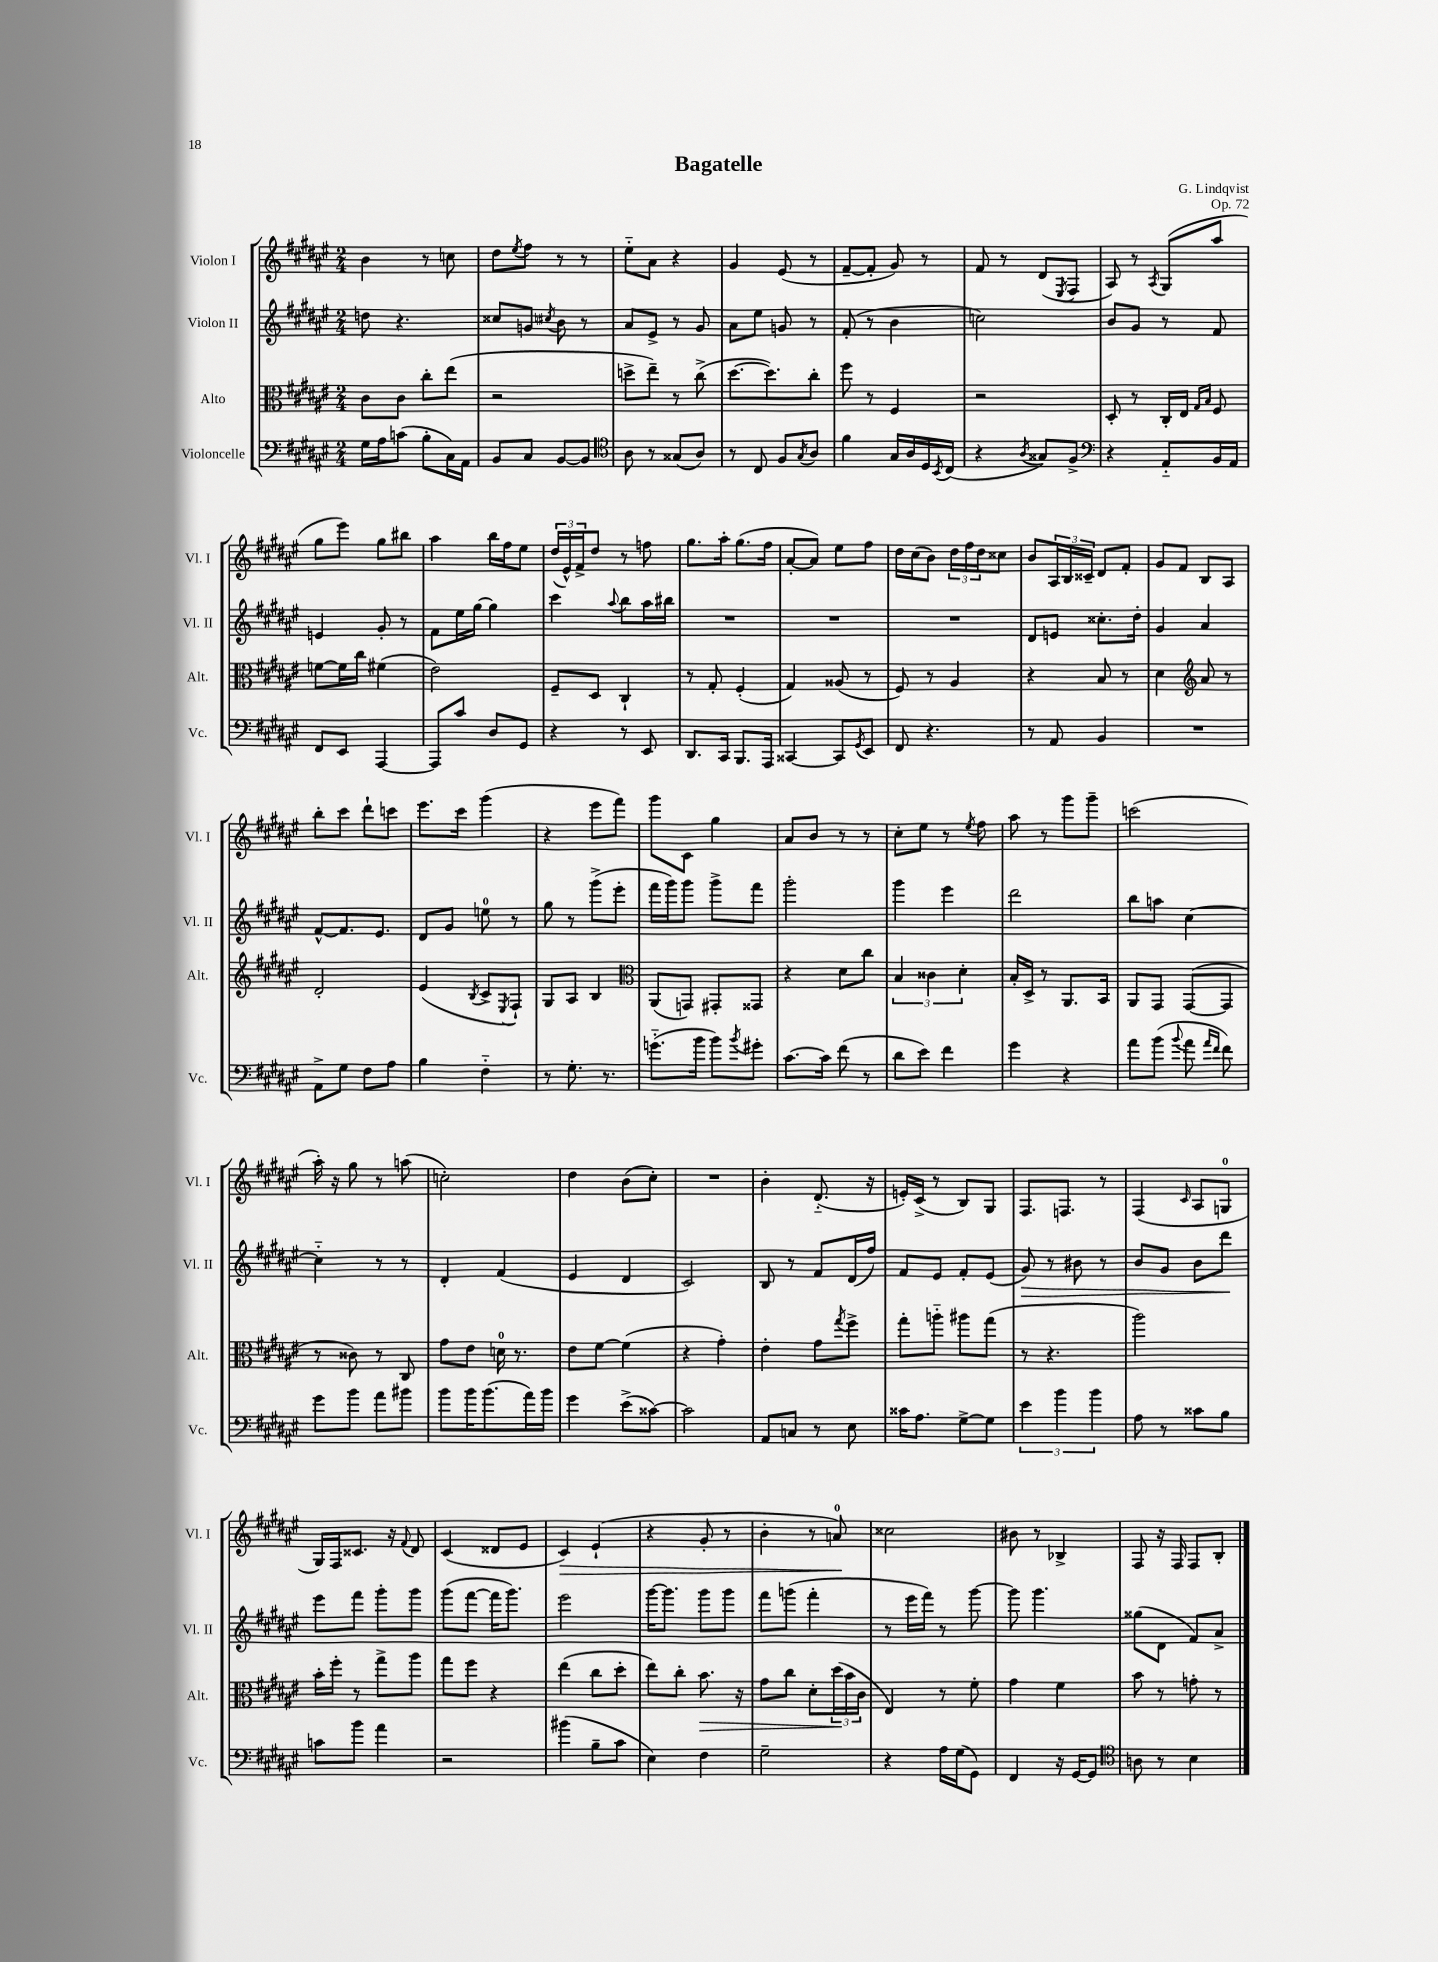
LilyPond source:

\header { title = "Bagatelle" composer = "G. Lindqvist" opus = "Op. 72" }
<<
\new StaffGroup <<
\new Staff = "s0" \with { instrumentName = "Violon I" shortInstrumentName = "Vl. I" } {
    \clef treble \key fis \major \numericTimeSignature \time 2/4
    b'4 r8 c''8 |
    dis''8 \acciaccatura { eis''8 } fis''8 r8 r8 |
    eis''8-_ ais'8 r4 |
    gis'4 eis'8( r8 |
    fis'8~-- fis'8-. gis'8) r8 |
    fis'8 r8 dis'8( \acciaccatura { eis8 } fis8 |
    ais8) r8 \acciaccatura { ais8 } gis8( ais''8 |
    gis''8 eis'''8) gis''8 bis''8 |
    ais''4 b''16 fis''16 eis''8 |
    \tuplet 3/2 { dis''16( eis'16-^) fis'16-> } dis''8 r8 f''8 |
    gis''8. ais''16-. gis''8.( fis''16 |
    ais'8~-. ais'8) eis''8 fis''8 |
    dis''16 cis''16( b'8) \tuplet 3/2 { dis''16 fis''16 dis''16 } cisis''8 |
    b'8 \tuplet 3/2 { ais16 b16 cisis'16-- } dis'8 fis'8-. |
    gis'8 fis'8 b8 ais8 |
    b''8-. cis'''8 dis'''8-! c'''8 |
    eis'''8. cis'''16 gis'''4( |
    r4 eis'''8 fis'''8) |
    gis'''8 cis'8 gis''4 |
    ais'8 b'8 r8 r8 |
    cis''8-. eis''8 r8 \acciaccatura { eis''8 } fis''8 |
    ais''8 r8 gis'''8 gis'''8-- |
    c'''2( |
    ais''16-.) r16 gis''8 r8 a''8( |
    c''2-.) |
    dis''4 b'8( cis''8-.) |
    R2 |
    b'4-. dis'8.-_( r16 |
    e'16-.) cis'16->( r8 b8) gis8 |
    fis8. f8. r8 |
    fis4( \grace { cis'16 } ais8 g8-0 |
    gis16) fis16 cisis'8. r16 \appoggiatura { fis'8 } dis'8 |
    cis'4( disis'8 eis'8 |
    cis'4\>) eis'4-!( |
    r4 gis'8-. r8 |
    b'4-. r8 a'8-0\!) |
    cisis''2 |
    bis'8 r8 bes4-> |
    fis8 r16 fis16 fis8 b8-. \bar "|." |
}
\new Staff = "s1" \with { instrumentName = "Violon II" shortInstrumentName = "Vl. II" } {
    \clef treble \key fis \major \numericTimeSignature \time 2/4
    d''8 r4. |
    cisis''8 g'8 \acciaccatura { cis''8 } b'8 r8 |
    ais'8 eis'8-> r8 gis'8 |
    ais'8 eis''8 g'8 r8 |
    fis'8-.( r8 b'4 |
    c''2) |
    b'8 gis'8 r8 fis'8 |
    e'4 gis'8-. r8 |
    fis'8 eis''16 gis''16~ gis''4 |
    cis'''4 \appoggiatura { ais''8 } b''8 ais''16 bis''16 |
    R2 |
    R2 |
    R2 |
    dis'8 e'8 cisis''8.-. dis''16-. |
    gis'4 ais'4 |
    fis'8~-^ fis'8. eis'8. |
    dis'8 gis'8 e''8-0 r8 |
    gis''8 r8 gis'''8->( eis'''8-. |
    fis'''16 gis'''16) gis'''8 gis'''8-> fis'''8 |
    gis'''2-. |
    gis'''4 eis'''4 |
    dis'''2 |
    b''8 a''8 cis''4~ |
    cis''4-_ r8 r8 |
    dis'4-. fis'4( |
    eis'4 dis'4 |
    cis'2) |
    b8 r8 fis'8 dis'16( fis''16) |
    fis'8 eis'8 fis'8-. eis'8( |
    gis'8\>) r8 bis'8 r8 |
    b'8 gis'8 b'8 dis'''8\! |
    eis'''8 fis'''8 gis'''8-. gis'''8 |
    gis'''8( fis'''8~ fis'''16 gis'''8.) |
    eis'''2 |
    gis'''16~ gis'''8. gis'''8 gis'''8 |
    fis'''8 g'''8( fis'''4-. |
    r8 eis'''16 fis'''16) r8 gis'''8~ |
    gis'''8 gis'''4. |
    gisis''8( dis'8 fis'8) ais'8-> \bar "|." |
}
\new Staff = "s2" \with { instrumentName = "Alto" shortInstrumentName = "Alt." } {
    \clef alto \key fis \major \numericTimeSignature \time 2/4
    cis'8 cis'8 cis''8-. eis''8( |
    r2 |
    d''8-> eis''8--) r8 cis''8->( |
    dis''8.~ dis''8.) cis''8-. |
    fis''8 r8 fis4 |
    r2 |
    dis8-. r8 cis16-. eis16 \grace { gis16 b16 } fis8 |
    f'8~ f'16 cis''16 fis'4( |
    eis'2) |
    fis8-- dis8 cis4-! |
    r8 gis8-. fis4-.( |
    gis4) aisis8( r8 |
    fis8) r8 ais4 |
    r4 b8 r8 |
    dis'4 \clef treble ais'8 r8 |
    dis'2-. |
    eis'4( \acciaccatura { b8 } cis'8-> \acciaccatura { eis8 } fis8-!) |
    gis8 ais8 b4 |
    \clef alto ais,8( g,8) gis,8-. gisis,8 |
    r4 dis'8 cis''8 |
    \tuplet 3/2 { b4 cisis'4 dis'4-. } |
    b16-. dis16-> r8 ais,8. b,16 |
    ais,8 gis,8 gis,8~( gis,8 |
    r8 cisis'8) r8 cis8 |
    gis'8 eis'8 d'16-0 r8. |
    eis'8 fis'8~ fis'4( |
    r4 gis'4-.) |
    eis'4-. gis'8 \acciaccatura { gis''8 } fis''8-> |
    gis''8-. a''8-_ ais''8 gis''8( |
    r8 r4. |
    ais''2) |
    b'16-. fis''16-. r8 gis''8-> ais''8 |
    gis''8 fis''8 r4 |
    eis''4( cis''8 dis''8-. |
    eis''8) cis''8-. b'8.\> r16 |
    gis'8 cis''8 dis'8-. \tuplet 3/2 { dis''16\!( b'16 cis'16 } |
    eis4) r8 fis'8-. |
    gis'4 fis'4 |
    b'8 r8 g'8-. r8 \bar "|." |
}
\new Staff = "s3" \with { instrumentName = "Violoncelle" shortInstrumentName = "Vc." } {
    \clef bass \key fis \major \numericTimeSignature \time 2/4
    gis16 ais16 c'8( b8-. cis16) ais,16 |
    b,8 cis8 b,8~ b,8 |
    \clef tenor ais8 r8 gisis8( ais8) |
    r8 cis8 fis8 \acciaccatura { gis8 } ais8 |
    fis'4 gis16 ais16 dis16 \acciaccatura { b,8 } cis16( |
    r4 \acciaccatura { ais8 } gisis8) fis8-> |
    \clef bass r4 ais,8-_ b,16 ais,16 |
    fis,8 eis,8 ais,,4~ |
    ais,,8 cis'8 dis8 gis,8 |
    r4 r8 eis,8 |
    dis,8. cis,16 b,,8. ais,,16 |
    cisis,4~ cisis,8 \acciaccatura { gis,8 } eis,8 |
    fis,8 r4. |
    r8 ais,8 b,4 |
    R2 |
    ais,8-> gis8 fis8 ais8 |
    b4 fis4-_ |
    r8 gis8.-. r8. |
    g'8.-_( b'16 b'8) \acciaccatura { b'8 } gis'8-. |
    cis'8.~ cis'16 fis'8( r8 |
    dis'8 eis'8) fis'4 |
    gis'4 r4 |
    ais'8 b'8( \appoggiatura { b'8 } ais'8 \grace { ais'16 fis'16 } fis'8) |
    gis'8 b'8 ais'8 bis'8 |
    b'8 b'16 b'8.( ais'16) b'16 |
    gis'4 eis'8->( cisis'8~) |
    cisis'2 |
    ais,8 c8 r8 eis8 |
    cisis'16 ais8. gis8~-> gis8 |
    \tuplet 3/2 { eis'4 b'4 b'4 } |
    ais8 r8 cisis'8 b8 |
    c'8 b'8 ais'4 |
    r2 |
    bis'4( b8-- cis'8 |
    eis4) fis4 |
    gis2-- |
    r4 ais16 gis16( gis,8) |
    fis,4 r16 gis,16~ gis,8 |
    \clef tenor a8 r8 b4 \bar "|." |
}
>>
>>
\layout { \context { \Score \remove "Bar_number_engraver" } }
